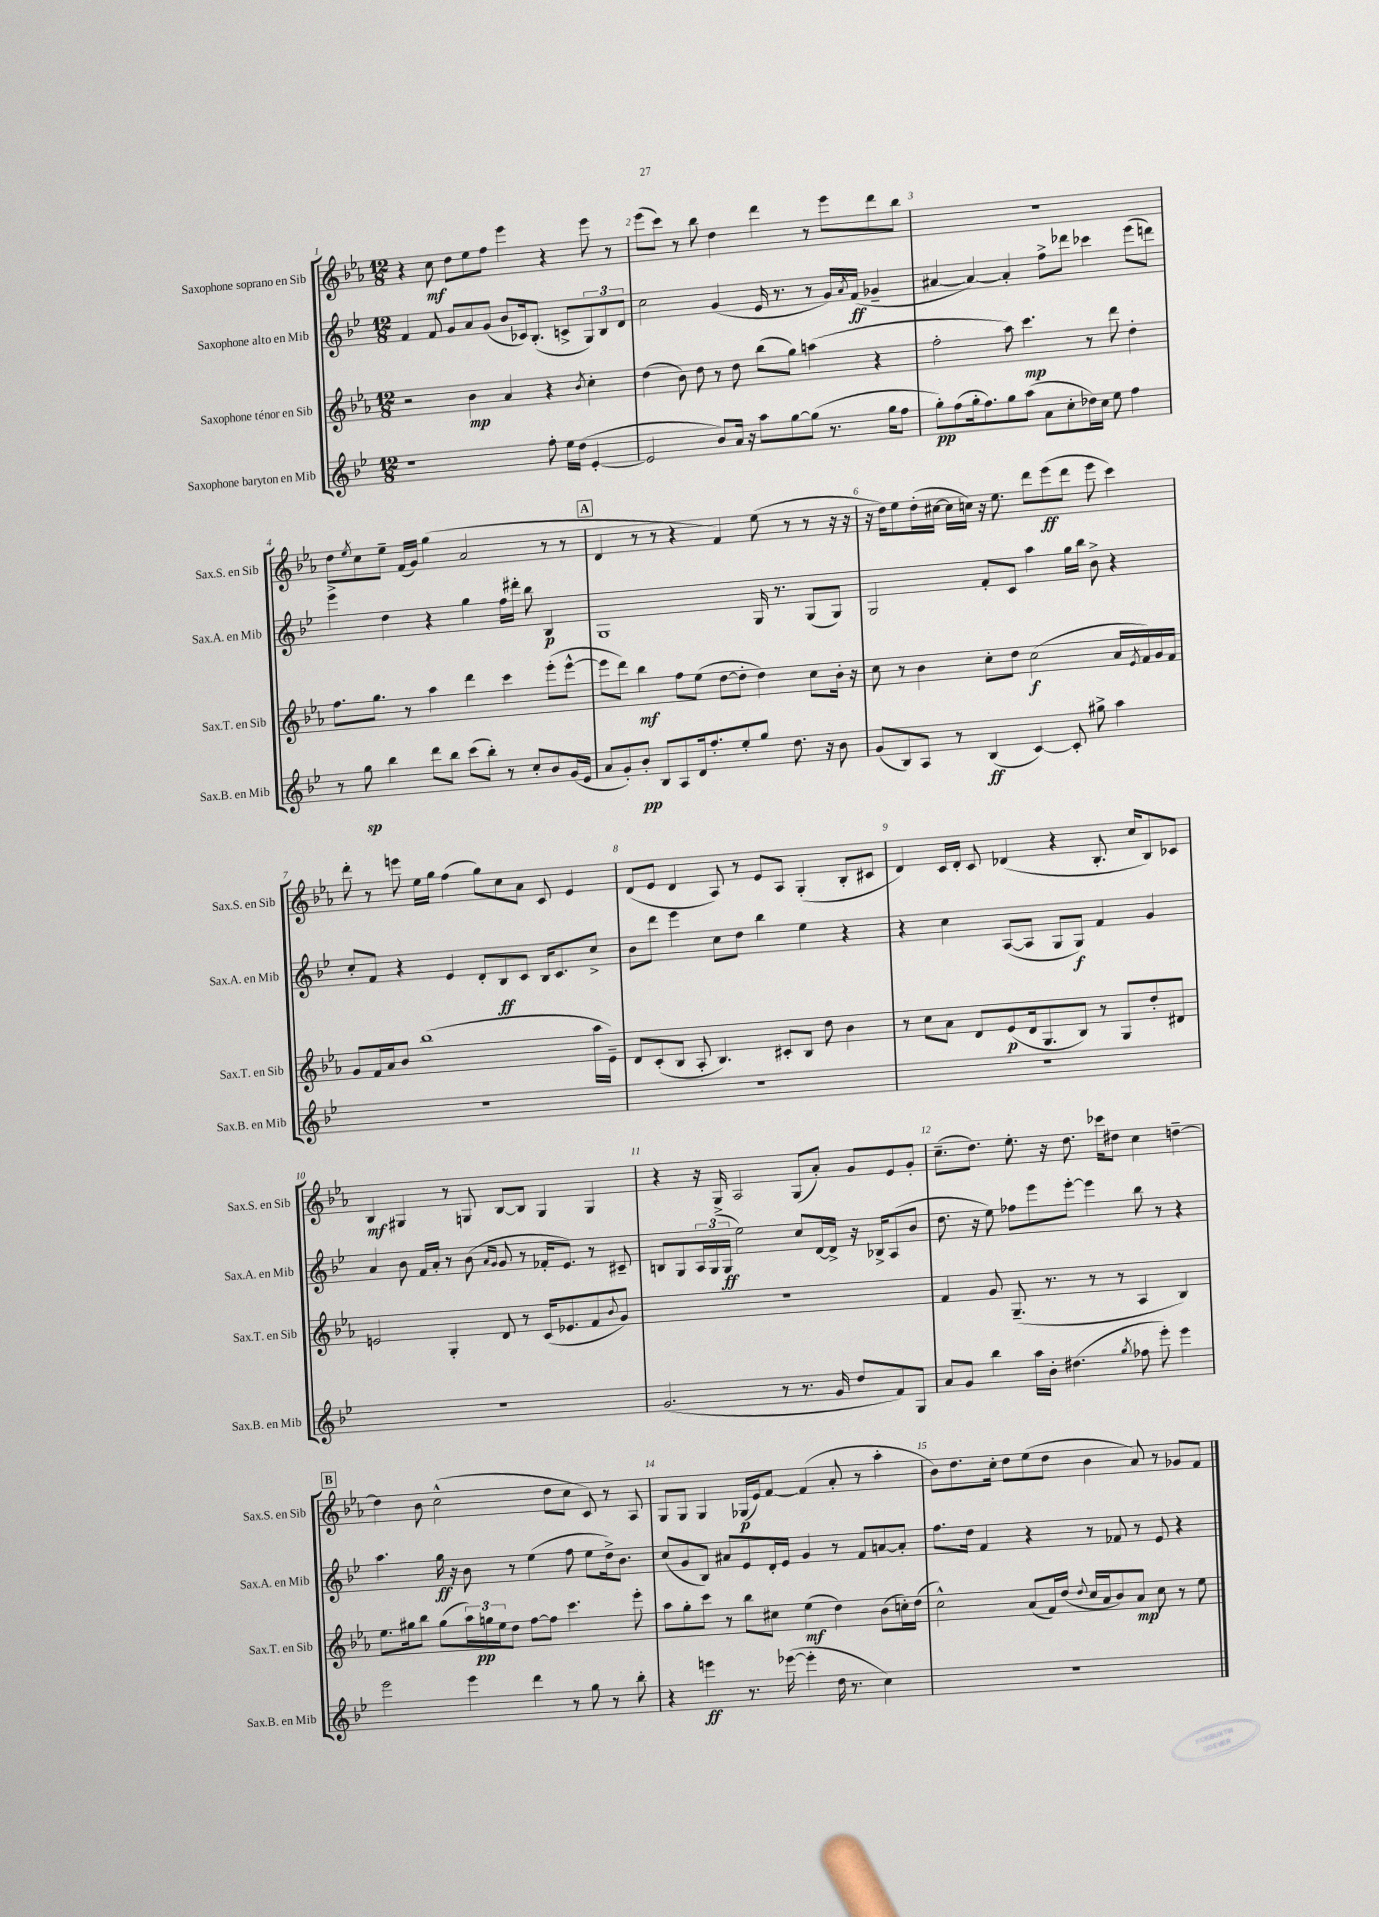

**kern	**dynam	**kern	**dynam	**kern	**dynam	**kern	**dynam
*part4	*part4	*part3	*part3	*part2	*part2	*part1	*part1
*staff4	*staff4	*staff3	*staff3	*staff2	*staff2	*staff1	*staff1
*I"Saxophone baryton en Mib	*	*I"Saxophone ténor en Sib	*	*I"Saxophone alto en Mib	*	*I"Saxophone soprano en Sib	*
*I'Sax.B. en Mib	*	*I'Sax.T. en Sib	*	*I'Sax.A. en Mib	*	*I'Sax.S. en Sib	*
*clefG2	*	*clefG2	*	*clefG2	*	*clefG2	*
*k[b-e-]	*	*k[b-e-a-]	*	*k[b-e-]	*	*k[b-e-a-]	*
*M12/8	*	*M12/8	*	*M12/8	*	*M12/8	*
=1	=1	=1	=1	=1	=1	=1	=1
1r	.	2r	.	4f/	.	4r	.
.	.	.	.	8f/	.	8cc\	mf
.	.	.	.	8g/L	.	8dd\L	.
.	.	4b-\	mp	8a/	.	8ee-\	.
.	.	.	.	(8g/J	.	8ff\J	.
.	.	4a-/	.	8b-/L	.	4eee-\	.
.	.	.	.	16c-X/k)	.	.	.
.	.	.	.	(8.B-'/J	.	.	.
8ff'\	.	4r	.	.	.	4r	.
16ee-\LL	.	.	.	8cn^/L	.	.	.
(16dd\JJ	.	.	.	.	.	.	.
.	.	8qb-/	.	.	.	.	.
[4e-'/	.	4cc'\	.	12G/)	.	8eee-\	.
.	.	.	.	12B-/	.	.	.
.	.	.	.	.	.	8r	.
.	.	.	.	12d/J	.	.	.
=2	=2	=2	=2	=2	=2	=2	=2
2e-/]	.	(4dd\	.	2cc\	.	(8eee-\L	.
.	.	.	.	.	.	8ccc\J)	.
.	.	8b-\)	.	.	.	8r	.
.	.	8dd\	.	.	.	8bb-\	.
8b-/L)	.	8r	.	(4g/	.	4dd\	.
16a/Jk	.	8dd\	.	.	.	.	.
16r	.	.	.	.	.	.	.
8aa\L	.	(8bb-\L	.	16e-/	.	4ddd\	.
.	.	.	.	8.r	.	.	.
[8gg\	.	8gg\J)	.	.	.	.	.
(8gg\J]	.	(4aan\	.	8r	.	8r	.
8.r	.	.	.	16g/LL)	.	8eee-\L	.
.	.	.	.	8qa/	.	.	.
.	.	.	.	(16f/JJ	ff	.	.
.	.	4r	.	4g-X~/	.	8ddd\	.
16gg\KL	.	.	.	.	.	.	.
8ff\J	.	.	.	.	.	8bb-\J	.
=3	=3	=3	=3	=3	=3	=3	=3
8gg'\L)	pp	2ff'\	.	[4a#X/	.	1.r	.
(8ff\	.	.	.	.	.	.	.
16gg'\k	.	.	.	4a#/_)	.	.	.
8.ff\)	.	.	.	.	.	.	.
8gg\	.	8aa-\)	.	4a#'/]	.	.	.
(8aa\J	.	4.ccc\	mp	.	.	.	.
8a\L	.	.	.	8ff^\L	.	.	.
8cc'\	.	.	.	8ddd-X\J	.	.	.
16dd-X\L)	.	8r	.	4ccc-X\	.	.	.
16cc\JJ	.	.	.	.	.	.	.
8ee-\	.	8ddd\	.	.	.	.	.
4ff\	.	4dd'\	.	(8eee-\L	.	.	.
.	.	.	.	8dddn\J)	.	.	.
!!LO:LB:g=z
=4	=4	=4	=4	=4	=4	=4	=4
8r	.	8.ff\L	.	4eee-^\	.	8dd\L	.
.	.	.	.	.	.	8qee-/	.
8gg\	sp	.	.	.	.	8cc\	.
.	.	8.gg\J	.	.	.	.	.
4bb-\	.	.	.	4dd\	.	8ee-~\J	.
.	.	8r	.	.	.	(16f/LL	.
.	.	.	.	.	.	16g/JJ)	.
8ddd\L	.	4aa-\	.	4r	.	(4gg\	.
8bb-\J	.	.	.	.	.	.	.
(8ccc\L	.	4ddd\	.	4gg\	.	2a-/	.
8bb-'\J)	.	.	.	.	.	.	.
8r	.	4ccc\	.	16ff\LL	.	.	.
.	.	.	.	16ddd#X'\JJ	.	.	.
8cc'/L	.	.	.	8bb-\	.	.	.
8b-/	.	(8eee-'\L	.	4B-/	p	8r	.
(16g/L	.	[8eee-^^\J	.	.	.	8r	.
16e-/JJ	.	.	.	.	.	.	.
!!LO:REH:place=s1:t=A
=5	=5	=5	=5	=5	=5	=5	=5
8a/L	.	8eee-\L]	.	1G	.	4d/	.
8g'/)	.	8ddd\J)	.	.	.	.	.
8b-'/J	pp	4bb-\	mf	.	.	8r	.
8B-/L	.	.	.	.	.	8r	.
8A/	.	8ff\L	.	.	.	4r	.
16d/k	.	(8ee-\J	.	.	.	.	.
8.ff'/	.	.	.	.	.	.	.
.	.	[8dd\L	.	.	.	4f/)	.
8ee-'/	.	8dd'\J]	.	.	.	.	.
8gg/J	.	4dd\)	.	16G/	.	(8ee-\	.
.	.	.	.	8.r	.	.	.
8.dd\	.	.	.	.	.	8r	.
.	.	8cc\L	.	(8G/L	.	8r	.
16r	.	.	.	.	.	.	.
8b-\	.	16b-'\Jk	.	8G/J)	.	16r	.
.	.	16r	.	.	.	16r	.
=6	=6	=6	=6	=6	=6	=6	=6
(8g/L	.	8cc\	.	2G/	.	16r	.
.	.	.	.	.	.	16dd\KL)	.
8B-/)	.	8r	.	.	.	8ee-\	.
8A/J	.	4b-\	.	.	.	(16dd'\L	.
.	.	.	.	.	.	[16cc#X\JJ	.
8r	.	.	.	.	.	16cc#\LL]	.
.	.	.	.	.	.	16ccn\JJ)	.
(4B-/	ff	8cc'\L	.	8f'/L	.	16r	.
.	.	.	.	.	.	8.ee-\	.
.	.	8dd\J	.	8c/J	.	.	.
[4c/)	.	(2cc\	f	4aa\	.	8ddd\L	.
.	.	.	.	.	.	(8eee-\	ff
8c'/]	.	.	.	16gg\LL	.	8ddd\J	.
.	.	.	.	16bb-\JJ	.	.	.
8gg#X^\	.	.	.	8b-^\	.	8eee-\	.
4aa\	.	16a-/LL	.	4r	.	4ccc\)	.
.	.	8qe-/	.	.	.	.	.
.	.	16f/)	.	.	.	.	.
.	.	16g/	.	.	.	.	.
.	.	16f/JJ	.	.	.	.	.
!!LO:LB:g=z
=7	=7	=7	=7	=7	=7	=7	=7
1.r	.	8g/L	.	8cc'/L	.	8ddd'\	.
.	.	16f/L	.	8f/J	.	8r	.
.	.	16a-/J	.	.	.	.	.
.	.	8b-/J	.	4r	.	8eeen\	.
.	.	(1bb-	.	.	.	16ee-\LL	.
.	.	.	.	.	.	16gg\JJ	.
.	.	.	.	4e-/	.	(4ff\	.
.	.	.	.	8d'/L	.	8gg\L)	.
.	.	.	.	8B-/	ff	8cc\	.
.	.	.	.	8c/J	.	8a-\J	.
.	.	.	.	16B-/KL	.	8c/	.
.	.	.	.	8.c/	.	.	.
.	.	.	.	.	.	4e-/	.
.	.	16aa-\LL	.	8cc^/J	.	.	.
.	.	16e-~\JJ)	.	.	.	.	.
=8	=8	=8	=8	=8	=8	=8	=8
1.r	.	8d/L	.	8b-\L	.	(8d/L	.
.	.	(8c'/	.	8ddd\J	.	8e-/J	.
.	.	8B-/J	.	4eee-\	.	4d/	.
.	.	8A-'/	.	.	.	.	.
.	.	4.B-/)	.	8cc\L	.	8A-/)	.
.	.	.	.	8dd\J	.	8r	.
.	.	.	.	4bb-\	.	8e-/L	.
.	.	8c#X'/L	.	.	.	8A-/J	.
.	.	8B-/J	.	4ee-\	.	(4G'/	.
.	.	8dd\	.	.	.	.	.
.	.	4b-\	.	4r	.	8B-'/L	.
.	.	.	.	.	.	8c#X/J	.
=9	=9	=9	=9	=9	=9	=9	=9
1.r	.	8r	.	4r	.	4d/)	.
.	.	8cc\L	.	.	.	.	.
.	.	8a-\J	.	4cc\	.	16c/LL	.
.	.	.	.	.	.	16d'/JJ	.
.	.	8d/L	.	.	.	8c/	.
.	.	(8e-/	p	([8A/L	.	(4d-X/	.
.	.	16d/k	.	8A/J]	.	.	.
.	.	8.G/	.	.	.	.	.
.	.	.	.	8G/L	.	4r	.
.	.	8B-/J)	.	8G/J)	f	.	.
.	.	8r	.	4f/	.	8.B-'/	.
.	.	8G/L	.	.	.	.	.
.	.	.	.	.	.	16cc/KL	.
.	.	8dd'/	.	4g/	.	8B-/)	.
.	.	8d#X/J	.	.	.	8c-X/J	.
!!LO:LB:g=z
=10	=10	=10	=10	=10	=10	=10	=10
1.r	.	2en/	.	4a/	.	4B-/	mf
.	.	.	.	8b-\	.	4G#X/	.
.	.	.	.	16f/LL	.	.	.
.	.	.	.	16a'/JJ	.	.	.
.	.	4G'/	.	8r	.	8r	.
.	.	.	.	(8b-\	.	8Gn/	.
.	.	.	.	16qqa/LL	.	.	.
.	.	.	.	16qqg/JJ	.	.	.
.	.	8d/	.	8g/	.	[8B-/L	.
.	.	8r	.	8r	.	8B-/J]	.
.	.	(16c/KL	.	16f-X'/KL	.	4G/	.
.	.	8.e-X/	.	8.e-/J)	.	.	.
.	.	8f/	.	8r	.	4G/	.
.	.	8qqb-/	.	.	.	.	.
.	.	8g/J)	.	8c#X~/	.	.	.
=11	=11	=11	=11	=11	=11	=11	=11
(2.g/	.	1.r	.	8Bn/L	.	4r	.
.	.	.	.	8G/	.	.	.
.	.	.	.	24A/L	.	16r	.
.	.	.	.	(24G/	.	.	.
.	.	.	.	.	.	16G^/	.
.	.	.	.	24G/JJ	ff	.	.
.	.	.	.	2ee-\)	.	2A-/	.
8r	.	.	.	.	.	.	.
8.r	.	.	.	8cc/L	.	(8G/L	.
.	.	.	.	[16d/L	.	8a-'/J)	.
16g/	.	.	.	16d^/JJ]	.	.	.
8dd/L	.	.	.	16r	.	8g/L	.
.	.	.	.	16B-X^/KL	.	.	.
8f/)	.	.	.	(8A/	.	8e-/	.
8G/J	.	.	.	8b-/J	.	8g'/J	.
=12	=12	=12	=12	=12	=12	=12	=12
8a/L	.	4f/	.	8.dd\	.	(8.cc~\L	.
8g/J	.	.	.	.	.	.	.
.	.	.	.	16r	.	8.dd\J)	.
4bb-\	.	8g/	.	8ee-\)	.	.	.
.	.	(8.G~/	.	8ff-X\L	.	8.ee-'\	.
16aa\LL	.	.	.	8eee-\	.	.	.
16b-'\JJ	.	8.r	.	.	.	16r	.
(4.dd#X\	.	.	.	[8eee-'\J	.	8.dd\	.
.	.	8r	.	4eee-\]	.	.	.
.	.	.	.	.	.	16ccc-X\KL	.
.	.	8r	.	.	.	8dd#X\J	.
8qgg/	.	.	.	.	.	.	.
8ff-X\	.	4A-/	.	8bb-\	.	4cc\	.
8eee-'\)	.	.	.	8r	.	.	.
4eee-\	.	4B-/)	.	4r	.	[4ddn~\	.
!!LO:LB:g=z
!!LO:REH:place=s1:t=B
=13	=13	=13	=13	=13	=13	=13	=13
2eee-\	.	8.ee-\L	.	4.aa\	.	4dd\]	.
.	.	16gg#X\k	.	.	.	.	.
.	.	8bb-\J	.	.	.	8b-\	.
.	.	(8gg#\L	.	16gg\	ff	(2cc^^\	.
.	.	.	.	16r	.	.	.
4eee-\	.	24aa-\L)	.	8b-\	.	.	.
.	.	24ggn\	pp	.	.	.	.
.	.	24ee-\J	.	.	.	.	.
.	.	8dd\J	.	8r	.	.	.
4ddd\	.	[8ff\L	.	(4ee-\	.	.	.
.	.	8ff\J]	.	.	.	8dd\L	.
8r	.	4.ccc\	.	8ff\	.	8cc\J	.
8gg\	.	.	.	8ee-\L	.	8c/)	.
8r	.	.	.	16dd^\k)	.	8r	.
.	.	.	.	8.b-\J	.	.	.
8bb-'\	.	8eee-'\	.	.	.	8A-/	.
=14	=14	=14	=14	=14	=14	=14	=14
4r	.	8aa-\L	.	(8cc/L	.	8G/L	.
.	.	8gg'\	.	8g/	.	8G/J	.
4eeen\	ff	8ccc\J	.	8B-/J)	.	4G/	.
.	.	8r	.	8a#X/L	.	.	.
8.r	.	8bb-\L	.	8e-/	.	(16G-X/LL	p
.	.	.	.	.	.	16e-/J)	.
.	.	8cc#X\J	.	16d'/L	.	[8f/J	.
([16eee-X\	.	.	.	16e-/JJ	.	.	.
4eee-'\]	.	(4ee-\	mf	4g/	.	(4f/]	.
16dd\	.	4dd\)	.	8r	.	8a-'/	.
8.r	.	.	.	.	.	.	.
.	.	.	.	8f/L	.	8r	.
4cc\)	.	(8b-\L	.	[8an/	.	4aa-'\	.
.	.	16ccn'\L)	.	8a'/J]	.	.	.
.	.	(16dd\JJ	.	.	.	.	.
=15	=15	=15	=15	=15	=15	=15	=15
1.r	.	2cc^^\)	.	8.ff\L	.	8b-\L)	.
.	.	.	.	.	.	8.dd\	.
.	.	.	.	16dd\Jk	.	.	.
.	.	.	.	4f/	.	.	.
.	.	.	.	.	.	16cc'\Jk	.
.	.	.	.	.	.	8dd\L	.
.	.	(8a-/L	.	4r	.	(8ee-\	.
.	.	16f/L)	.	.	.	8dd\J	.
.	.	(16dd/JJ	.	.	.	.	.
.	.	8qqdd/	.	.	.	.	.
.	.	16cc/LL	.	8r	.	4b-\	.
.	.	16a-/J	.	.	.	.	.
.	.	8b-/)	.	8f-X/	.	.	.
.	.	8a-/J	mp	8r	.	8a-/)	.
.	.	8cc\	.	8e-/	.	8r	.
.	.	8r	.	4r	.	8g-X/L	.
.	.	8ee-\	.	.	.	8f/J	.
==	==	==	==	==	==	==	==
*-	*-	*-	*-	*-	*-	*-	*-
